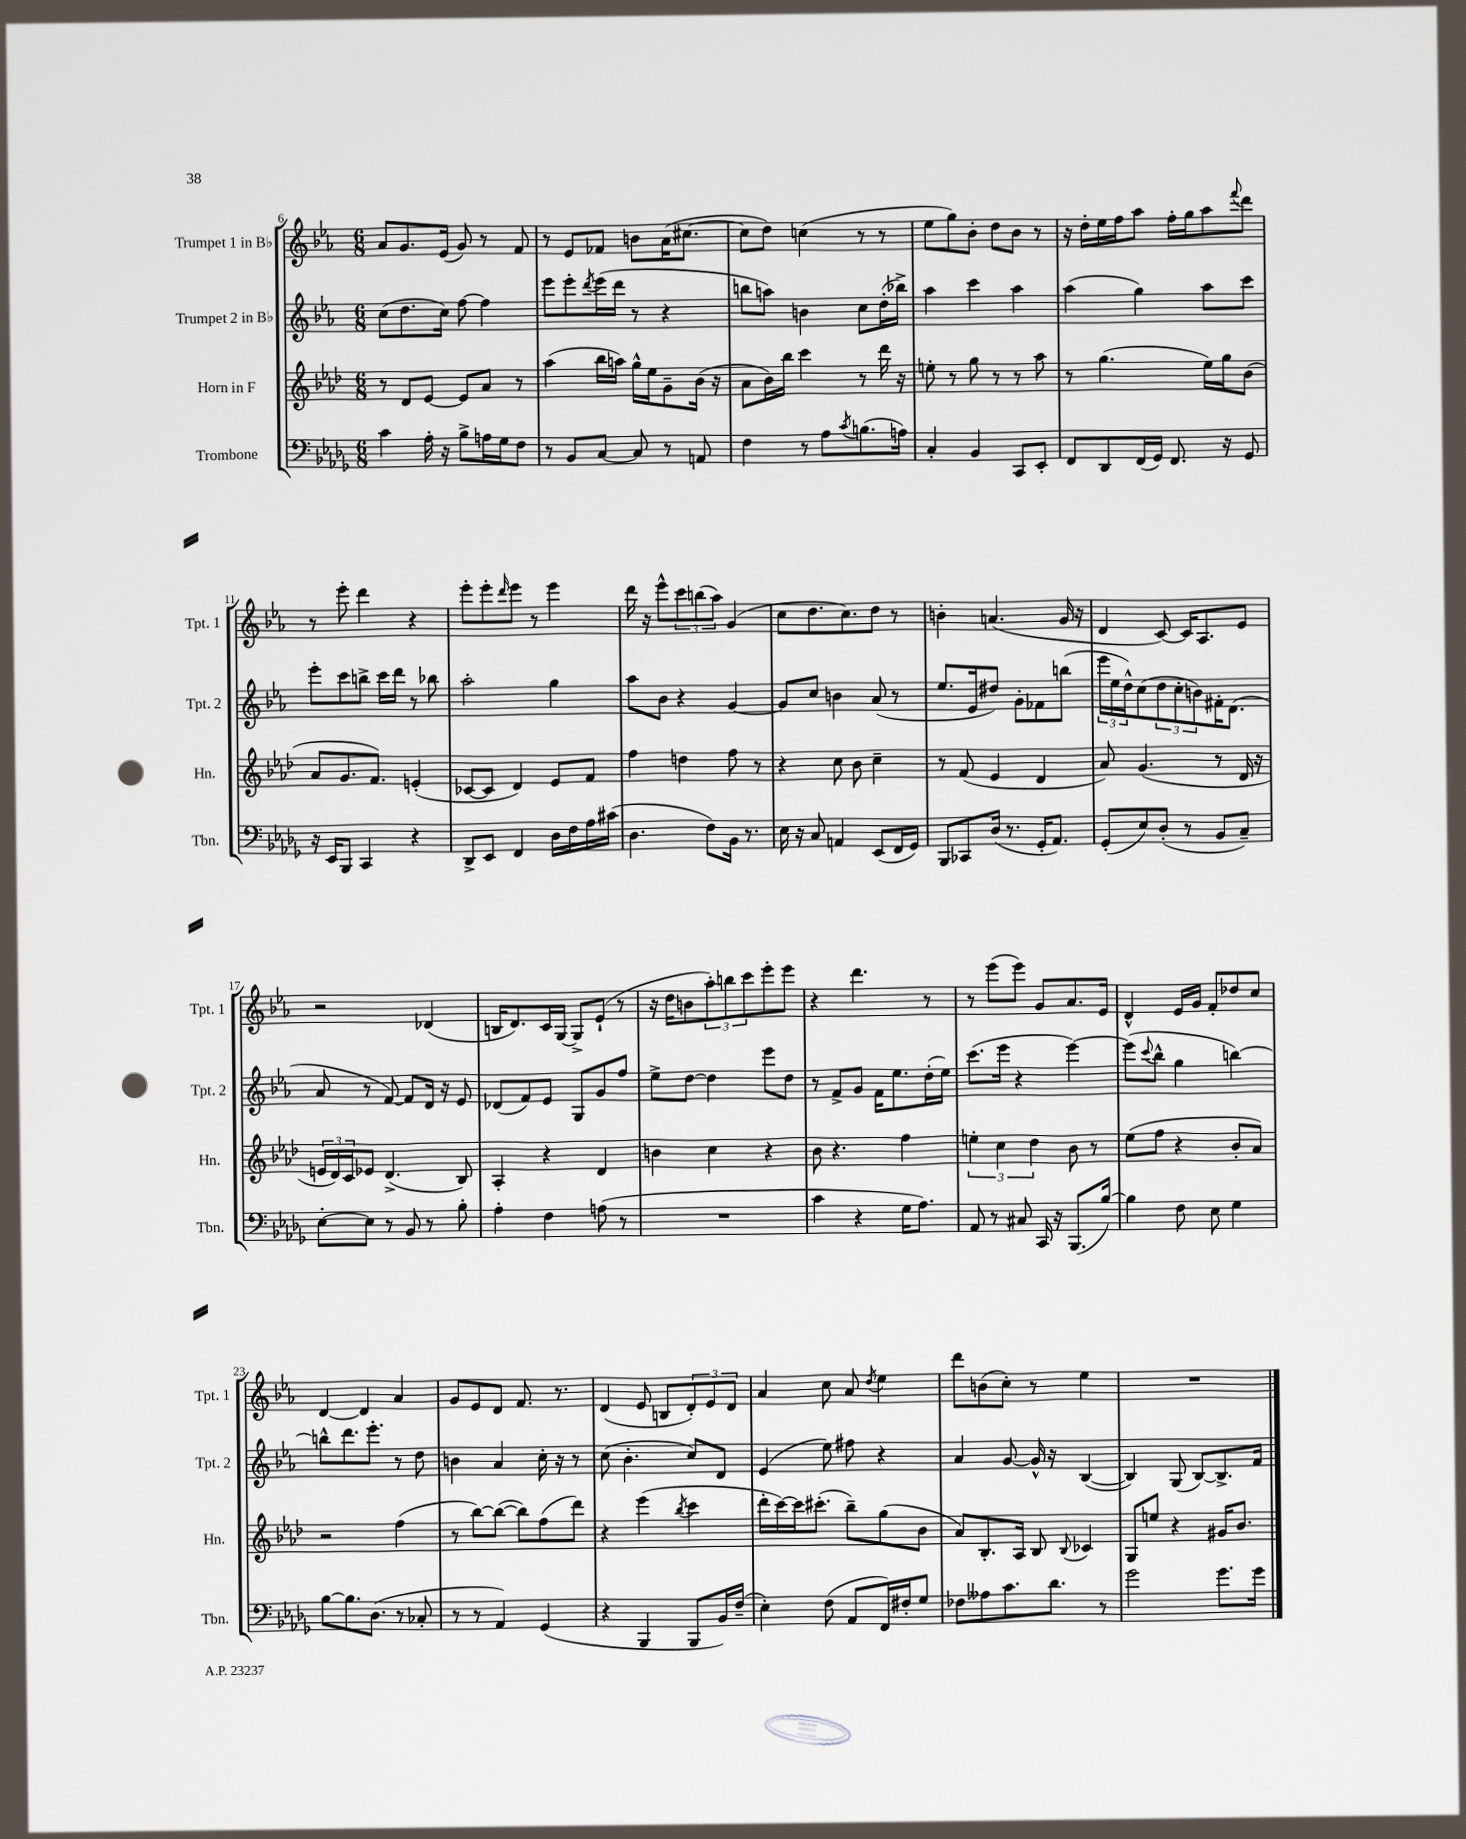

**kern	**kern	**kern	**kern
*part4	*part3	*part2	*part1
*staff4	*staff3	*staff2	*staff1
*I"Trombone	*I"Horn in F	*I"Trumpet 2 in B♭	*I"Trumpet 1 in B♭
*I'Tbn.	*I'Hn.	*I'Tpt. 2	*I'Tpt. 1
*clefF4	*clefG2	*clefG2	*clefG2
*k[b-e-a-d-g-]	*k[b-e-a-d-]	*k[b-e-a-]	*k[b-e-a-]
*M6/8	*M6/8	*M6/8	*M6/8
=6	=6	=6	=6
4c\	8r	(8cc\L	8a-/L
.	8d-/L	8.dd\	8.g/
16A-'\	[8e-/J	.	.
16r	.	16cc\Jk)	(16e-/Jk
8B-^\L	8e-/L]	[8ff\	8g/)
16An\L	8a-/J	4ff\]	8r
16G-\J	.	.	.
8F\J	8r	.	8f/
=7	=7	=7	=7
8r	(4aa-\	8eee-\L	8r
8BB-/L	.	8eee-'\	8e-/L
.	.	8qddd/	.
[8C/J	16bb-\LL	(16eee-\L	8f-X/J
.	16aan\JJ)	16ddd\JJ	.
8C/]	16gg^^\LL	8r	8bn\L
.	16ee-\J	.	.
8r	8g~\	4r	(16a-\K
.	.	.	[8.cc#X\J
8AAn/	(16b-\Jk	.	.
.	16r	.	.
=8	=8	=8	=8
4F\	8a-\L	8bbn\L	8cc#\L]
.	16b-\L)	8aan\J)	8dd\J)
.	16bb-\JJ	.	.
8r	4ccc\	4bn\	(4ccn\
8A-\L	.	.	.
8qc/	.	.	.
(8.Bn\	8r	8cc\L	8r
.	16ddd-\	(16dd'\L	8r
16An\Jk)	16r	16bb-X^\JJ)	.
=9	=9	=9	=9
4C'/	8een'\	4aa-\	8ee-\L
.	8r	.	8gg\)
4BB-/	8gg\	4ccc\	8b-'\J
.	8r	.	8dd\L
8CC/L	8r	4aa-\	8b-\J
8EE-'/J	8aa-\	.	8r
=10	=10	=10	=10
8FF/L	8r	(4aa-\	16r
.	.	.	16dd'\LL
8DD-/	(4.gg\	.	16ee-\
.	.	.	16ff\J
(16FF/L	.	4gg\)	8aa-\J
16GG-/JJ)	.	.	.
8.FF/	.	.	16ff'\LL
.	.	.	16gg\J
.	16ee-\LL)	8aa-\L	8aa-\
16r	16gg\J	.	.
.	.	.	8qqfff/
8GG-/	(8b-\J	8ccc\J	8ddd\J
!!LO:LB:g=z
=11	=11	=11	=11
16r	8a-/L	8eee-'\L	8r
16EE-/KL	.	.	.
8BBB-/J	8.g/	8ccc\	8eee-'\
4CC/	.	8bbn^\J	4ddd\
.	8.f/J)	.	.
.	.	16ccc\LL	.
.	.	16ddd\JJ	.
4r	(4en'/	8r	4r
.	.	8bb-X\	.
=12	=12	=12	=12
8DD-^/L	[8c-X/L	2aa-'\	8eee-'\L
8EE-/J	8c-/J]	.	8eee-'\
.	.	.	16qqddd/
4FF/	4d-/)	.	8eee-\J
.	.	.	8r
16D-\LL	8e-/L	4gg\	4eee-\
16F\	.	.	.
16A-\	8f/J	.	.
(16c#X\JJ	.	.	.
=13	=13	=13	=13
4.D-\	4ff\	8aa-\L	16ddd\
.	.	.	16r
.	.	8b-\J	8eee-^^\L
.	4ddn\	4r	12ccc\
.	.	.	(12bbn\
8F\L)	.	.	.
.	.	.	12aa-\J)
16BB-\Jk	8ff\	[4g/	(4g/
8.r	.	.	.
.	8r	.	.
=14	=14	=14	=14
16E-\	4r	8g/L]	8cc\L
16r	.	.	.
8C/	.	8cc/J	8.dd\
4AAn/	8cc\	4bn\	.
.	.	.	8.cc\)
.	8b-\	.	.
(8EE-/L	4cc~\	(8a-/	8dd\J
16FF/L	.	8r	8r
16GG-/JJ)	.	.	.
=15	=15	=15	=15
8BBB-/L	8r	8.ee-/L	4bn'\
8CC-X/	(8f/	.	.
.	.	16e-/k	.
(16D-/Jk	4e-/	8dd#X/J)	(4.an/
8.r	.	.	.
.	.	8g'\L	.
16GG-'/KL	4d-/	8f-X\	.
8.AA-/J)	.	.	.
.	.	(8bbn\J	16g/
.	.	.	16r
=16	=16	=16	=16
(8GG-'/L	8a-/)	24eee-\LL	4d/
.	.	24ee-\	.
.	.	24dd^^\J)	.
8E-/)	(4.g/	(8cc\	.
(8D-'/J	.	12dd\	[8c/)
.	.	12cc'\	.
8r	.	.	16c/KL]
.	.	12bn\)	.
.	.	.	8.A-/
8BB-/L	8r	16f#X'\K	.
.	.	(8.d\J	.
8C~/J)	16d-/	.	8e-/J
.	16r	.	.
!!LO:LB:g=z
=17	=17	=17	=17
[8E-'\L	24en/LL	8a-/	2r
.	24d-/)	.	.
.	24c/J	.	.
8E-\J]	8e-X/J	8r	.
8r	(4.d-^/	[8f/)	.
8BB-/	.	8f/L]	.
8r	.	16d/Jk	(4d-X/
.	.	16r	.
8B-'\	8B-/)	8e-/	.
=18	=18	=18	=18
4A-'\	4A-'/	(8d-X/L	16Bn/KL
.	.	.	8.d/)
.	.	8f/)	.
4F\	4r	8e-/J	16c/L
.	.	.	[16G/JJ
.	.	8G/L	8G^/L]
(8An\	4d-/	8g/	(8e-`/J
8r	.	8ff/J	8r
=19	=19	=19	=19
2.r	4bn\	8ee-^\L	16r
.	.	.	16dd\KL
.	.	[8dd\J	8bn\
.	4cc\	4dd\]	12aa-'\)
.	.	.	12bbn\
.	.	.	12ccc\
.	4r	8eee-\L	8eee-'\
.	.	8dd\J	8eee-\J
=20	=20	=20	=20
4c\	8b-\	8r	4r
.	4.r	8f^/L	.
4r	.	8g/J	4.ddd\
.	.	16f\KL	.
.	.	8.ee-\	.
16G-\KL	4ff\	.	.
8.A-\J)	.	.	.
.	.	(16dd'\L	8r
.	.	16ee-\JJ)	.
=21	=21	=21	=21
8AA-/	6een'\	(8.ccc\L	8r
8r	.	.	(8eee-\L
.	6cc\	.	.
.	.	16eee-\Jk	.
8C#X/	.	4r	8eee-\J)
.	6dd-\	.	.
16CC/	.	.	8g/L
16r	.	.	.
(8.BBB-/L	8b-\	[4eee-\)	8.a-/
.	8r	.	.
[16B-/Jk)	.	.	16e-/Jk
=22	=22	=22	=22
4B-\]	(8ee-\L	(8eee-\L]	4d^^/
.	.	8qqccc/	.
.	8ff\J	8bb-^^\J	.
8F\	4r	4gg\	16e-/LL
.	.	.	16g/JJ
8E-\	.	.	8f'/L
4G-\	8b-'/L	[4bbn\)	8dd-X/
.	8a-/J)	.	8cc/J
!!LO:LB:g=z
=23	=23	=23	=23
[8B-\L	2r	8bbn^^\L]	[4d/
8.B-\]	.	8.ddd\	.
.	.	.	4d/]
(8.D-\J	.	8.eee-'\J	.
8r	(4ff\	8r	4a-/
8C-X'/	.	8dd\	.
=24	=24	=24	=24
8r	8r	4bn\	8g/L
8r	[8bb-\L)	.	8e-/
4AA-/)	(8bb-\J_	4a-/	8d/J
.	8bb-\L])	.	8.f/
(4GG-/	(8ff\	16cc'\	.
.	.	16r	8.r
.	8ddd-\J)	8r	.
=25	=25	=25	=25
4r	4r	(8cc\	(4d/
.	.	4.b-'\	.
4BBB-/	(4eee-\	.	8e-/
.	.	.	8Bn/L
.	8qbb-/	.	.
8BBB-/L	4ccc\	8cc/L)	12d'/)
.	.	.	12e-/
16BB-/L)	.	8d/J	.
.	.	.	12d/J
(16F~/JJ	.	.	.
=26	=26	=26	=26
4E-'\)	16ddd-'\LL	(4e-/	4a-/
.	[16ccc\)	.	.
.	16ccc\J]	.	.
.	(8.ccc#X'\J	.	.
(8F\	.	8ee-\)	8cc\
8AA-/L	8bb-~\L)	8ff#X\	8a-/
.	.	.	8qdd/
16FF/L)	(8gg\	4r	4ee-\
16F#X'/J	.	.	.
8G-/J	8b-\J	.	.
=27	=27	=27	=27
8F-X\L	8a-/L)	4a-/	8ddd\L
8A--X\	8.B-'/	.	(8bn\
8.c\	.	[8g/	8cc'\J)
.	16A-/Jk	.	.
.	8B-/	16g^^/]	8r
8.d-\J	.	16r	.
.	8qqB-/	.	.
.	4c-X/	([4B-/	4ee-\
8r	.	.	.
=28	=28	=28	=28
2g-\	8G/L	4B-/])	2.r
.	8een/J	.	.
.	4r	(8G/	.
.	.	[8B-/L)	.
8.g-\L	16g#X/KL	8.B-^/]	.
.	8.b-/J	.	.
16g-\Jk	.	16f/Jk	.
==	==	==	==
*-	*-	*-	*-
